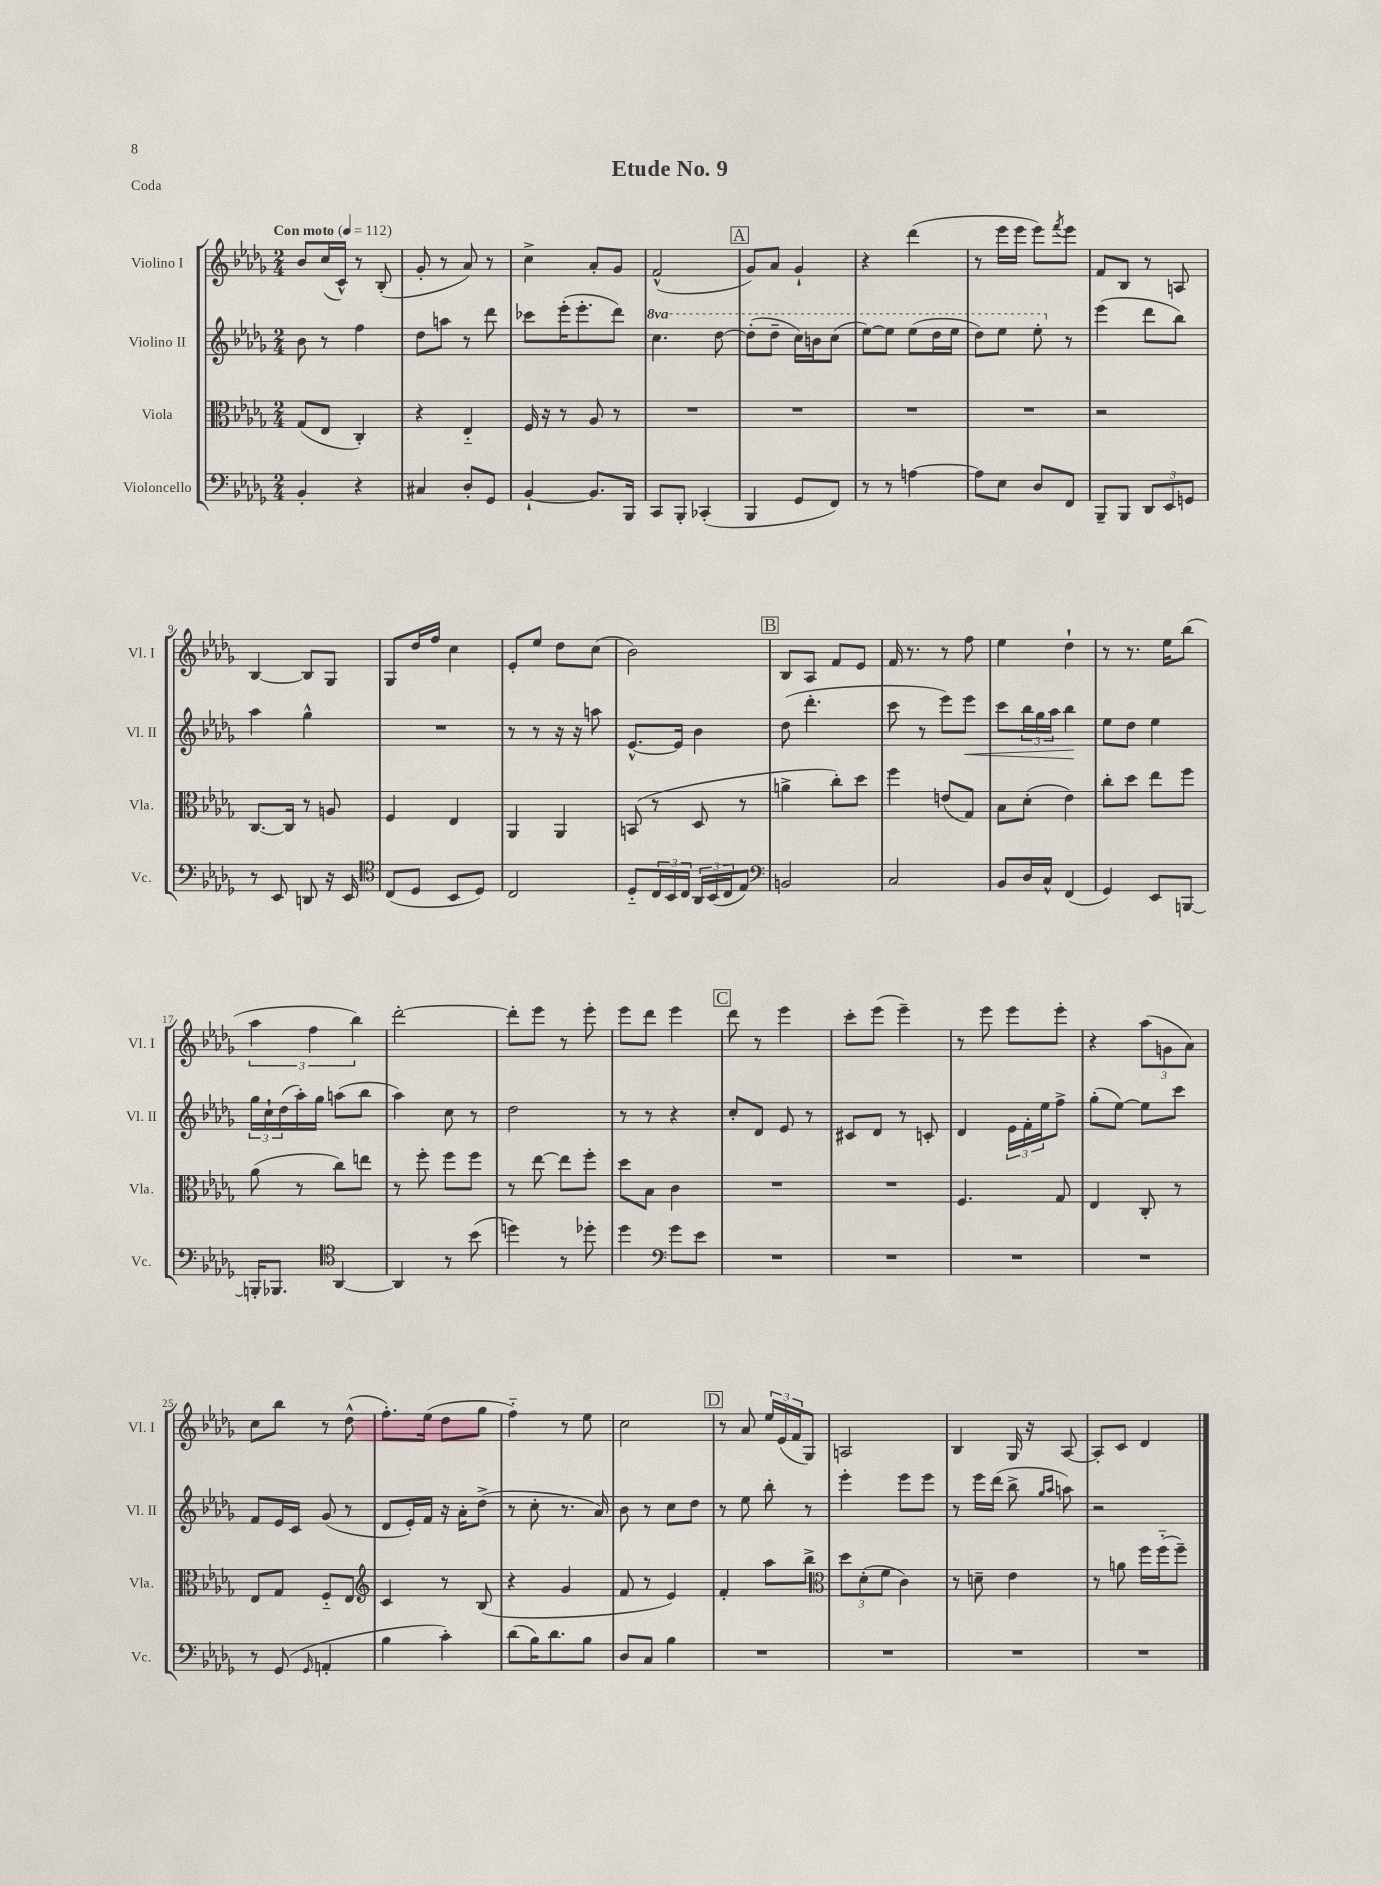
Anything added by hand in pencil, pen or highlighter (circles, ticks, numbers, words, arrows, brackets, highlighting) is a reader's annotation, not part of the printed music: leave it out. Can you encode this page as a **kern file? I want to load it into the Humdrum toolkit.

**kern	**kern	**kern	**dynam	**kern
*part4	*part3	*part2	*part2	*part1
*staff4	*staff3	*staff2	*staff2	*staff1
*I"Violoncello	*I"Viola	*I"Violino II	*	*I"Violino I
*I'Vc.	*I'Vla.	*I'Vl. II	*	*I'Vl. I
*clefF4	*clefC3	*clefG2	*	*clefG2
*k[b-e-a-d-g-]	*k[b-e-a-d-g-]	*k[b-e-a-d-g-]	*	*k[b-e-a-d-g-]
*M2/4	*M2/4	*M2/4	*	*M2/4
*MM112	*MM112	*MM112	*	*MM112
=1	=1	=1	=1	=1
!	!	!	!	!LO:TX:a:B:t=Con moto
4BB-'/	(8G-/L	8b-\	.	8b-/L
.	8E-/J	8r	.	(16cc/L
.	.	.	.	16c^^/JJ)
4r	4C'/)	4ff\	.	8r
.	.	.	.	(8B-'/
=2	=2	=2	=2	=2
4C#X/	4r	8dd-\L	.	8g-'/
.	.	8aan\J	.	8r
8D-'/L	4E-/	8r	.	8a-/)
8GG-/J	.	8ddd-\	.	8r
=3	=3	=3	=3	=3
[4BB-`/	16F/	8ccc-X\L	.	4cc^\
.	16r	.	.	.
.	8r	(16eee-'\K	.	.
.	.	8.eee-'\	.	.
8.BB-/L]	8A-/	.	.	8a-'/L
.	8r	8ddd-\J)	.	8g-/J
16BBB-/Jk	.	.	.	.
=4	=4	=4	=4	=4
*	*	*8va	*	*
8CC/L	2r	4.ccc\	.	(2f^^/
8BBB-'/J	.	.	.	.
(4CC-X'/	.	.	.	.
.	.	[8ddd-\	.	.
!!LO:REH:place=s1:t=A
=5	=5	=5	=5	=5
4BBB-/	2r	(8ddd-'\L]	.	8g-/L)
.	.	8ddd-~\J	.	8a-/J
8GG-/L	.	16ccc\LL)	.	4g-`/
.	.	16bbn\J	.	.
8FF/J)	.	(8ccc\J	.	.
=6	=6	=6	=6	=6
8r	2r	[8eee-\L)	.	4r
8r	.	8eee-\J]	.	.
[4An\	.	(8eee-\L	.	(4ddd-\
.	.	16ddd-\L	.	.
.	.	16eee-\JJ	.	.
=7	=7	=7	=7	=7
8A\L]	2r	8ddd-\L)	.	8r
8E-\J	.	8eee-\J	.	16eee-\LL
.	.	.	.	16eee-\JJ
8D-/L	.	8eee-'\	.	8eee-\L)
.	.	.	.	8qfff/
*	*	*X8va	*	*
8FF/J	.	8r	.	8eee-\J
=8	=8	=8	=8	=8
8BBB-~/L	2r	(4eee-\	.	8f/L
8BBB-/J	.	.	.	8B-/J
12DD-/L	.	8ddd-\L	.	8r
12EE-/	.	.	.	.
.	.	8bb-\J)	.	8An/
12GGn/J	.	.	.	.
!!LO:LB:g=z
=9	=9	=9	=9	=9
8r	[8.C/L	4aa-\	.	[4B-/
8EE-/	.	.	.	.
.	16C/Jk]	.	.	.
8DDn/	8r	4gg-^^\	.	8B-/L]
16r	8An/	.	.	8G-/J
16EE-/	.	.	.	.
=10	=10	=10	=10	=10
*clefC4	*	*	*	*
(8C/L	4F/	2r	.	8G-/L
8D-/J	.	.	.	16dd-/L
.	.	.	.	16ff/JJ
8BB-/L	4E-/	.	.	4cc\
8D-/J)	.	.	.	.
=11	=11	=11	=11	=11
2C/	4AA-/	8r	.	8e-'/L
.	.	8r	.	8ee-/J
.	4AA-/	16r	.	8dd-\L
.	.	16r	.	.
.	.	8aan\	.	(8cc\J
=12	=12	=12	=12	=12
8D-/L	(8BBn/	[8.e-^^/L	.	2b-\)
24C/L	8r	.	.	.
24BB-/	.	.	.	.
.	.	16e-/Jk]	.	.
24C/JJ	.	.	.	.
24AA-/LL	8D-/	4b-\	.	.
(24BB-/	.	.	.	.
24C/J	.	.	.	.
8E-/J)	8r	.	.	.
!!LO:REH:place=s1:t=B
=13	=13	=13	=13	=13
*clefF4	*	*	*	*
2BBn/	4an^\	(8dd-\	.	8B-/L
.	.	4.ddd-'\	.	8A-/J
.	8cc'\L)	.	.	8f/L
.	8dd-\J	.	.	8e-/J
=14	=14	=14	=14	=14
2C/	4ff\	8ccc\	.	16f/
.	.	.	.	8.r
.	.	8r	.	.
.	(8en/L	8eee-\L)	.	8r
!	!	!	!LO:HP:b	!
.	8G-/J)	8eee-\J	<	8ff\
=15	=15	=15	=15	=15
8BB-/L	8B-\L	8ccc\L	.	4ee-\
16D-/L	(8d-'\J	24bb-\L	.	.
.	.	24gg-\	.	.
16C^^/JJ	.	.	.	.
.	.	24aa-\JJ	.	.
(4FF/	4e-\)	4bb-\	.	4dd-`\
.	.	.	[	.
=16	=16	=16	=16	=16
4GG-/)	8cc'\L	8ee-\L	.	8r
.	8dd-\J	8dd-\J	.	8.r
8EE-/L	8ee-\L	4ee-\	.	.
.	.	.	.	16ee-\KL
[8BBBn/J	8ff\J	.	.	(8bb-\J
!!LO:LB:g=z
=17	=17	=17	=17	=17
16BBBn'/KL]	(8a-\	24gg-\LL	.	6aa-\
.	.	24cc`\	.	.
8.BBB-X/J	.	.	.	.
.	.	(24dd-\	.	.
.	8r	16aa-'\)	.	.
.	.	.	.	6ff\
.	.	16gg-\JJ	.	.
*clefC4	*	*	*	*
[4AA-/	8cc\L)	(8aan\L	.	.
.	.	.	.	6bb-\)
.	8een\J	8bb-\J	.	.
=18	=18	=18	=18	=18
4AA-/]	8r	4aa-\)	.	[2ddd-'\
.	8ff'\	.	.	.
8r	8ff\L	8cc\	.	.
(8b-\	8ff\J	8r	.	.
=19	=19	=19	=19	=19
4ddn\)	8r	2dd-\	.	8ddd-'\L]
.	[8ee-\	.	.	8eee-\J
8r	8ee-\L]	.	.	8r
8dd-X'\	8ff'\J	.	.	8eee-'\
=20	=20	=20	=20	=20
4dd-\	8dd-\L	8r	.	8eee-\L
.	8B-\J	8r	.	8ddd-\J
*clefF4	*	*	*	*
8g-\L	4c\	4r	.	4eee-\
8e-\J	.	.	.	.
!!LO:REH:place=s1:t=C
=21	=21	=21	=21	=21
2r	2r	8cc'/L	.	8ddd-\
.	.	8d-/J	.	8r
.	.	8e-/	.	4eee-\
.	.	8r	.	.
=22	=22	=22	=22	=22
2r	2r	8c#X/L	.	8ccc'\L
.	.	8d-/J	.	(8eee-\J
.	.	8r	.	4eee-~\)
.	.	8cn'/	.	.
=23	=23	=23	=23	=23
2r	4.F/	4d-/	.	8r
.	.	.	.	8eee-\
.	.	24e-\LL	.	8eee-\L
.	.	24f'\	.	.
.	.	24ee-\J	.	.
.	8G-/	8ff^\J	.	8eee-'\J
=24	=24	=24	=24	=24
2r	4E-/	(8gg-'\L	.	4r
.	.	[8ee-\J)	.	.
.	8C'/	8ee-\L]	.	(12aa-\L
.	.	.	.	12gn\
.	8r	8ccc\J	.	.
.	.	.	.	12a-\J)
!!LO:LB:g=z
=25	=25	=25	=25	=25
8r	8E-/L	8f/L	.	8cc\L
(8GG-/	8G-/J	16e-/L	.	8bb-\J
.	.	16c/JJ	.	.
16qqGG-/	.	.	.	.
4AAn'/	8F/L	(8g-/	.	8r
.	8E-/J	8r	.	(8dd-^^\
=26	=26	=26	=26	=26
*	*clefG2	*	*	*
4B-\	4c/	8d-/L	.	8.ff'\L)
.	.	16e-'/L)	.	.
.	.	16f/JJ	.	(16ee-\Jk
4c'\)	8r	16r	.	8dd-\L
.	.	16a-'\KL	.	.
.	(8B-/	(8dd-^\J	.	8gg-\J
=27	=27	=27	=27	=27
(8d-\L	4r	8r	.	4ff\)
16B-\K)	.	8cc'\	.	.
8.d-\	.	.	.	.
.	4g-/	8.r	.	8r
8B-\J	.	.	.	8ee-\
.	.	16a-/)	.	.
=28	=28	=28	=28	=28
8D-/L	8f/	8b-\	.	2cc\
8C/J	8r	8r	.	.
4B-\	4e-/)	8cc\L	.	.
.	.	8dd-\J	.	.
!!LO:REH:place=s1:t=D
=29	=29	=29	=29	=29
2r	4f'/	8r	.	8r
.	.	8ee-\	.	8a-/
.	8aa-\L	8bb-'\	.	24ee-/LL
.	.	.	.	(24e-/
.	.	.	.	24f/J
.	8bb-^\J	8r	.	8G-/J)
=30	=30	=30	=30	=30
*	*clefC3	*	*	*
2r	12dd-\L	4eee-'\	.	2An/
.	(12d-'\	.	.	.
.	12f\J	.	.	.
.	4c\)	8eee-\L	.	.
.	.	8eee-\J	.	.
=31	=31	=31	=31	=31
2r	8r	8r	.	4B-/
.	8dn~\	16eee-\LL	.	.
.	.	(16ddd-\JJ	.	.
.	4e-\	8bb-^\	.	16G-/
.	.	.	.	16r
.	.	16qqgg-/LL	.	.
.	.	16qqaa-/JJ	.	.
.	.	8aan\)	.	[8A-/
=32	=32	=32	=32	=32
2r	8r	2r	.	8A-'/L]
.	8an\	.	.	8c/J
.	16ff\LL	.	.	4d-/
.	(16ff\J	.	.	.
.	8ff~\J)	.	.	.
==	==	==	==	==
*-	*-	*-	*-	*-
